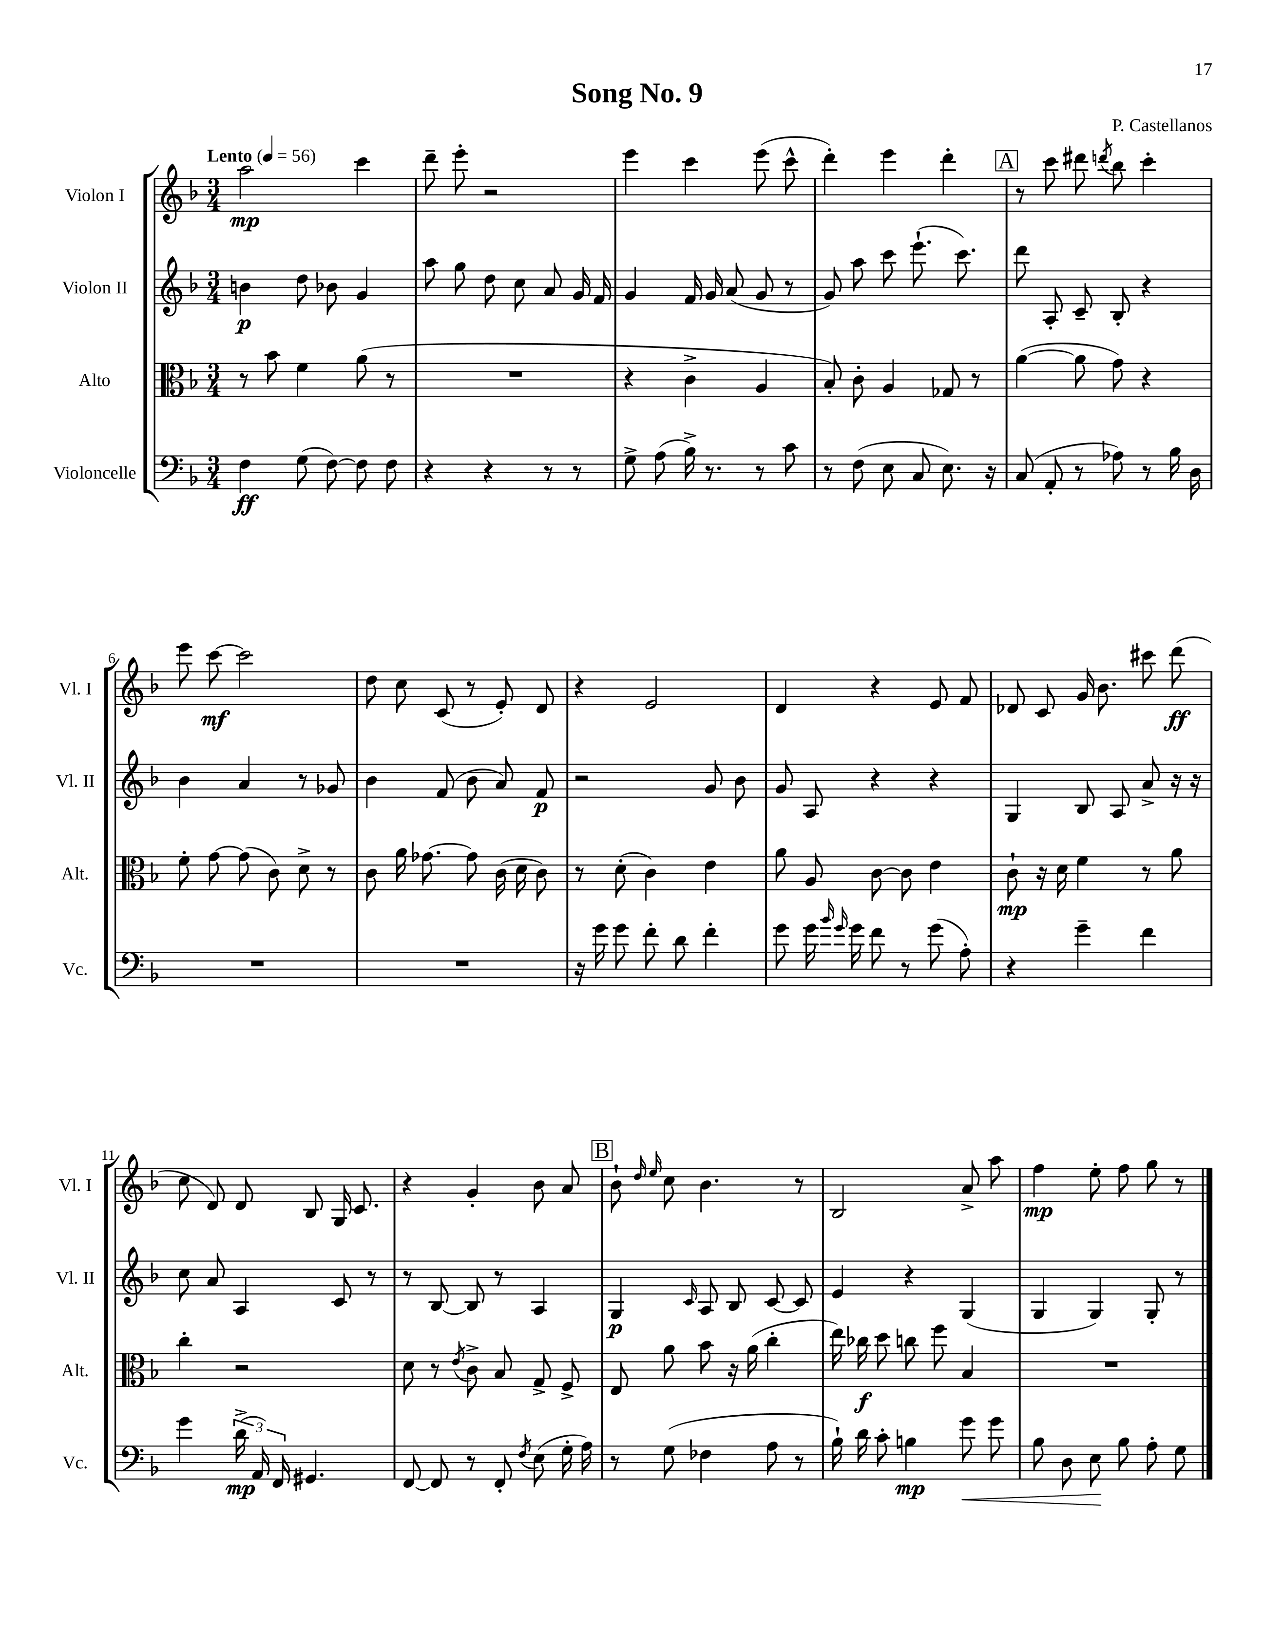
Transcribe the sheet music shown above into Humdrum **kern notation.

**kern	**dynam	**kern	**dynam	**kern	**dynam	**kern	**dynam
*part4	*part4	*part3	*part3	*part2	*part2	*part1	*part1
*staff4	*staff4	*staff3	*staff3	*staff2	*staff2	*staff1	*staff1
*I"Violoncelle	*	*I"Alto	*	*I"Violon II	*	*I"Violon I	*
*I'Vc.	*	*I'Alt.	*	*I'Vl. II	*	*I'Vl. I	*
*clefF4	*	*clefC3	*	*clefG2	*	*clefG2	*
*k[b-]	*	*k[b-]	*	*k[b-]	*	*k[b-]	*
*M3/4	*	*M3/4	*	*M3/4	*	*M3/4	*
*MM56	*	*MM56	*	*MM56	*	*MM56	*
=1	=1	=1	=1	=1	=1	=1	=1
!	!	!	!	!	!	!LO:TX:a:B:t=Lento	!
4F\	ff	8r	.	4bn\	p	2aa\	mp
.	.	8b-\	.	.	.	.	.
(8G\	.	4f\	.	8dd\	.	.	.
[8F\)	.	.	.	8b-X\	.	.	.
8F\]	.	(8a\	.	4g/	.	4ccc\	.
8F\	.	8r	.	.	.	.	.
=2	=2	=2	=2	=2	=2	=2	=2
4r	.	2.r	.	8aa\	.	8ddd~\	.
.	.	.	.	8gg\	.	8eee'\	.
4r	.	.	.	8dd\	.	2r	.
.	.	.	.	8cc\	.	.	.
8r	.	.	.	8a/	.	.	.
8r	.	.	.	16g/	.	.	.
.	.	.	.	16f/	.	.	.
=3	=3	=3	=3	=3	=3	=3	=3
8G^\	.	4r	.	4g/	.	4eee\	.
(8A\	.	.	.	.	.	.	.
16B-^\)	.	4c^\	.	16f/	.	4ccc\	.
8.r	.	.	.	16g/	.	.	.
.	.	.	.	(8a/	.	.	.
8r	.	4A/	.	8g/	.	(8eee\	.
8c\	.	.	.	8r	.	8ccc^^\	.
=4	=4	=4	=4	=4	=4	=4	=4
8r	.	8B-'/)	.	8g/)	.	4ddd'\)	.
(8F\	.	8c'\	.	8aa\	.	.	.
8E\	.	4A/	.	8ccc\	.	4eee\	.
8C/	.	.	.	(8.eee`\	.	.	.
8.E\)	.	8G-X/	.	.	.	4ddd'\	.
.	.	.	.	8.ccc\)	.	.	.
.	.	8r	.	.	.	.	.
16r	.	.	.	.	.	.	.
!!LO:REH:place=s1:t=A
=5	=5	=5	=5	=5	=5	=5	=5
(8C/	.	([4a\	.	8ddd\	.	8r	.
8AA'/	.	.	.	8A'/	.	8ccc\	.
8r	.	8a\]	.	8c~/	.	8ddd#X\	.
.	.	.	.	.	.	8qdddn/	.
8A-X\)	.	8g\)	.	8B-'/	.	8bb-\	.
8r	.	4r	.	4r	.	4ccc'\	.
16B-\	.	.	.	.	.	.	.
16D\	.	.	.	.	.	.	.
!!LO:LB:g=z
=6	=6	=6	=6	=6	=6	=6	=6
2.r	.	8f'\	.	4b-\	.	8eee\	.
.	.	[8g\	.	.	.	[8ccc\	mf
.	.	(8g\]	.	4a/	.	2ccc\]	.
.	.	8c\)	.	.	.	.	.
.	.	8d^\	.	8r	.	.	.
.	.	8r	.	8g-X/	.	.	.
=7	=7	=7	=7	=7	=7	=7	=7
2.r	.	8c\	.	4b-\	.	8dd\	.
.	.	16a\	.	.	.	8cc\	.
.	.	[8.g-X\	.	.	.	.	.
.	.	.	.	(8f/	.	(8c/	.
.	.	8g-\]	.	8b-\	.	8r	.
.	.	(16c\	.	8a/)	.	8e'/)	.
.	.	16d\	.	.	.	.	.
.	.	8c\)	.	8f/	p	8d/	.
=8	=8	=8	=8	=8	=8	=8	=8
16r	.	8r	.	2r	.	4r	.
16g\	.	.	.	.	.	.	.
8g\	.	(8d'\	.	.	.	.	.
8f'\	.	4c\)	.	.	.	2e/	.
8d\	.	.	.	.	.	.	.
4f'\	.	4e\	.	8g/	.	.	.
.	.	.	.	8b-\	.	.	.
=9	=9	=9	=9	=9	=9	=9	=9
8g\	.	8a\	.	8g/	.	4d/	.
16g\	.	8A/	.	8A/	.	.	.
16qqb-/	.	.	.	.	.	.	.
16qqg/	.	.	.	.	.	.	.
16g\	.	.	.	.	.	.	.
8f\	.	[8c\	.	4r	.	4r	.
8r	.	8c\]	.	.	.	.	.
(8g\	.	4e\	.	4r	.	8e/	.
8A'\)	.	.	.	.	.	8f/	.
=10	=10	=10	=10	=10	=10	=10	=10
4r	.	8c`\	mp	4G/	.	8d-X/	.
.	.	16r	.	.	.	8c/	.
.	.	16d\	.	.	.	.	.
4g~\	.	4f\	.	8B-/	.	16g/	.
.	.	.	.	.	.	8.b-\	.
.	.	.	.	8A/	.	.	.
4f\	.	8r	.	8a^/	.	8ccc#X\	.
.	.	8a\	.	16r	.	(8ddd\	ff
.	.	.	.	16r	.	.	.
!!LO:LB:g=z
=11	=11	=11	=11	=11	=11	=11	=11
4g\	.	4cc'\	.	8cc\	.	8cc\	.
.	.	.	.	8a/	.	8d/)	.
(24d^\	mp	2r	.	4A/	.	8d/	.
24AA/)	.	.	.	.	.	.	.
24FF/	.	.	.	.	.	.	.
4.GG#X/	.	.	.	.	.	8B-/	.
.	.	.	.	8c/	.	16G/	.
.	.	.	.	.	.	8.c/	.
.	.	.	.	8r	.	.	.
=12	=12	=12	=12	=12	=12	=12	=12
[8FF/	.	8d\	.	8r	.	4r	.
8FF/]	.	8r	.	[8B-/	.	.	.
.	.	8qe/	.	.	.	.	.
8r	.	8c^\	.	8B-/]	.	4g'/	.
8FF'/	.	8B-/	.	8r	.	.	.
8qF/	.	.	.	.	.	.	.
(8E\	.	8G^/	.	4A/	.	8b-\	.
16G'\	.	8F^/	.	.	.	8a/	.
16A\)	.	.	.	.	.	.	.
!!LO:REH:place=s1:t=B
=13	=13	=13	=13	=13	=13	=13	=13
8r	.	8E/	.	4G/	p	8b-`\	.
.	.	.	.	.	.	16qqdd/	.
.	.	.	.	.	.	16qqee/	.
(8G\	.	8a\	.	.	.	8cc\	.
.	.	.	.	16qqc/	.	.	.
4F-X\	.	8b-\	.	8A/	.	4.b-\	.
.	.	16r	.	8B-/	.	.	.
.	.	(16a\	.	.	.	.	.
8A\	.	4cc'\	.	[8c/	.	.	.
8r	.	.	.	8c/]	.	8r	.
=14	=14	=14	=14	=14	=14	=14	=14
16B-`\)	.	16ee\)	.	4e/	.	2B-/	.
16d\	.	16cc-X\	f	.	.	.	.
8c'\	.	8dd\	.	.	.	.	.
4Bn\	mp	8ccn\	.	4r	.	.	.
.	.	8ff\	.	.	.	.	.
!	!LO:HP:b	!	!	!	!	!	!
8g\	<	4B-/	.	(4G/	.	8a^/	.
8g\	.	.	.	.	.	8aa\	.
=15	=15	=15	=15	=15	=15	=15	=15
8B-\	.	2.r	.	4G/	.	4ff\	mp
8D\	.	.	.	.	.	.	.
8E\	.	.	.	4G/)	.	8ee'\	.
8B-\	[	.	.	.	.	8ff\	.
8A'\	.	.	.	8G'/	.	8gg\	.
8G\	.	.	.	8r	.	8r	.
==	==	==	==	==	==	==	==
*-	*-	*-	*-	*-	*-	*-	*-
